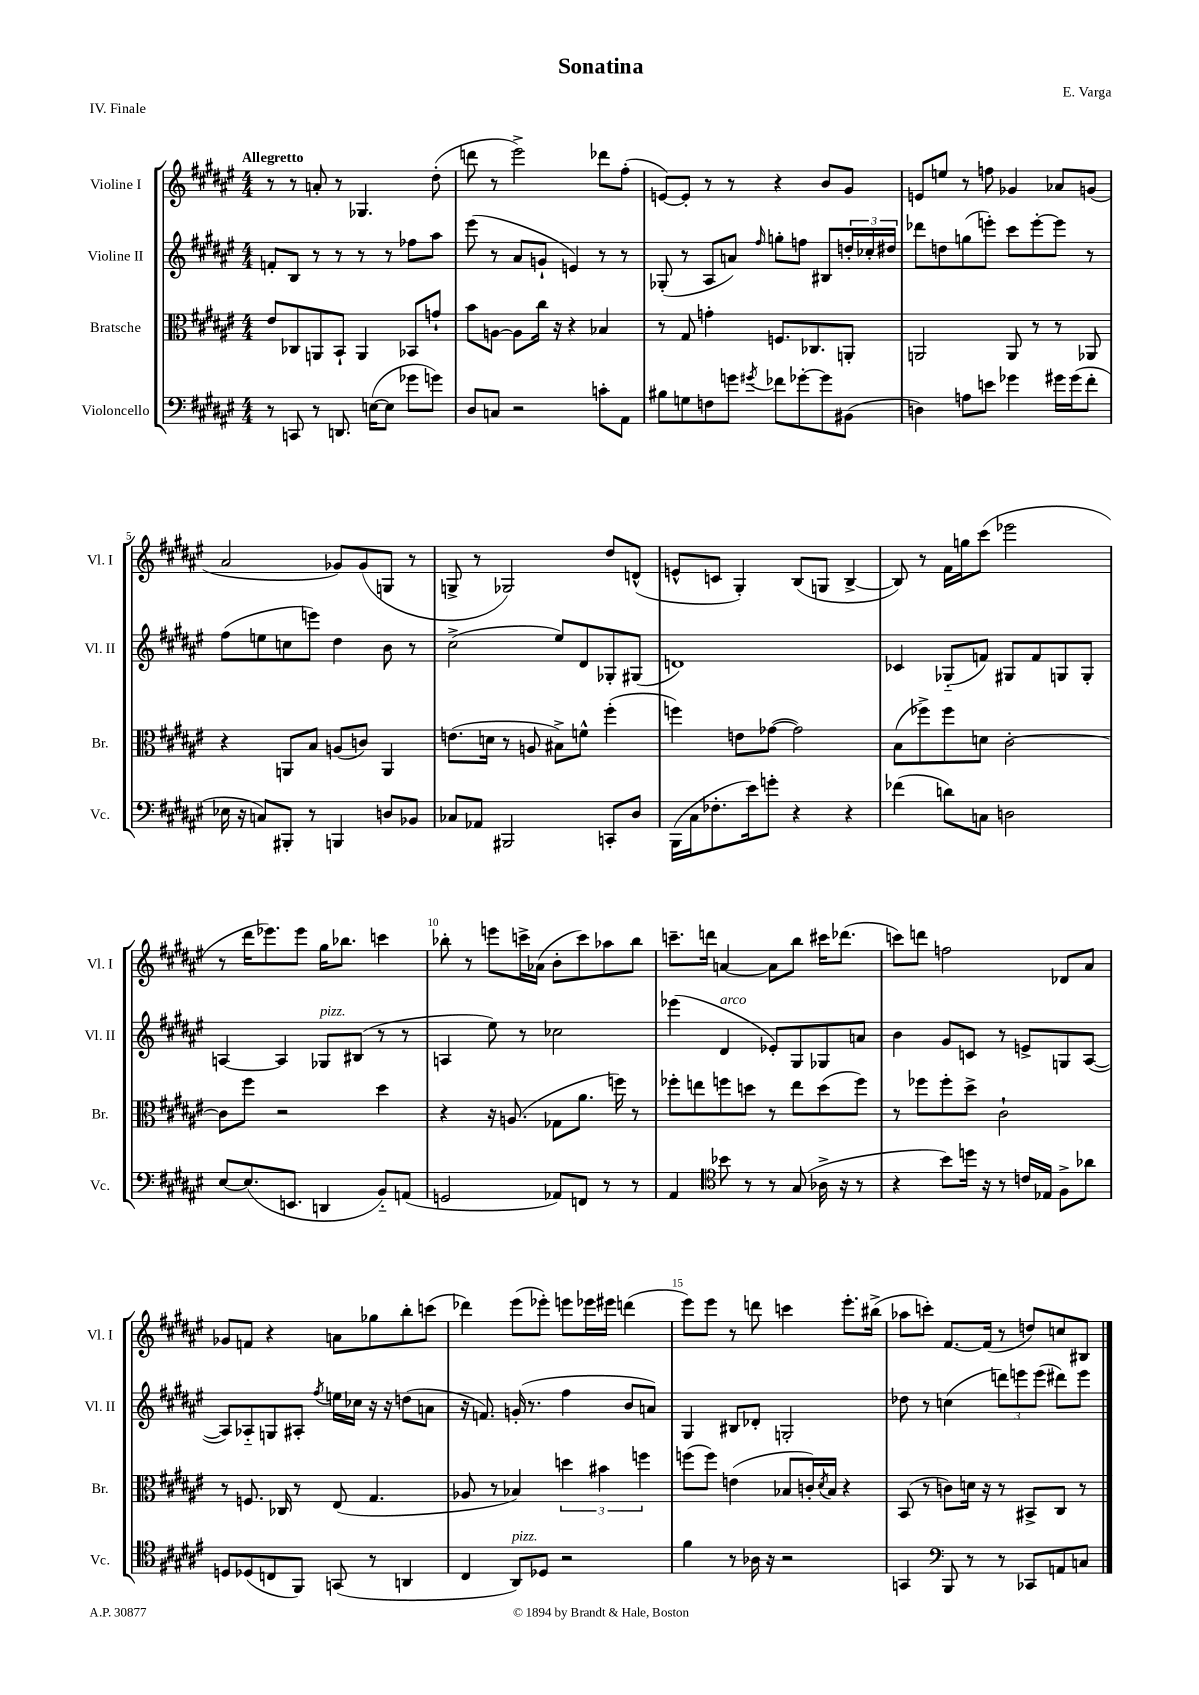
\header { title = "Sonatina" composer = "E. Varga" piece = "IV. Finale" }
<<
\new StaffGroup <<
\new Staff = "s0" \with { instrumentName = "Violine I" shortInstrumentName = "Vl. I" } {
    \clef treble \key fis \major \numericTimeSignature \time 4/4 \tempo "Allegretto"
    r8 r8 a'8-. r8 ges4. dis''8-.( |
    d'''8 r8 eis'''2->) des'''8 fis''8-.( |
    e'8~) e'8-. r8 r8 r4 b'8 gis'8 |
    e'8 e''8 r8 f''8 ges'4 aes'8 g'8( |
    ais'2 ges'8) ges'8( g8 r8 |
    g8-> r8 ges2) dis''8 d'8-^( |
    e'8-^ c'8 gis4-.) b8( g8 b4~-> |
    b8) r8 fis'16 g''16 cis'''8( ees'''2 |
    r8 dis'''16 ees'''8.) ees'''8 gis''16 bes''8. c'''4 |
    bes''8-. r8 e'''8 c'''16-> aes'16( b'8-. c'''8) aes''8 bes''8 |
    c'''8.-- d'''16 a'4~ a'8 b''8 cis'''16 des'''8.( |
    c'''8) d'''8 f''2 des'8 ais'8 |
    ges'8 f'8 r4 a'8 ges''8 b''8-. c'''8( |
    des'''4) eis'''8( ees'''8-.) e'''8 ees'''16 eis'''16 d'''4( |
    eis'''8) eis'''8 r8 d'''8 c'''4 eis'''8.-. bis''16->( |
    aes''8 c'''8-.) fis'8.~ fis'16( r8 d''8) c''8 bis8 \bar "|." |
}
\new Staff = "s1" \with { instrumentName = "Violine II" shortInstrumentName = "Vl. II" } {
    \clef treble \key fis \major \numericTimeSignature \time 4/4
    f'8-. b8 r8 r8 r8 r8 fes''8 ais''8 |
    eis'''8( r8 ais'8 g'8-! e'4) r8 r8 |
    ges8-.( r8 ais8 a'8) \grace { fis''16 } g''8-. f''8 bis8 \tuplet 3/2 { d''16-. ces''16-. dis''16 } |
    des'''8 d''8 g''8( e'''8-.) cis'''8 e'''8~-. e'''8 r8 |
    fis''8( e''8 c''8 e'''8) dis''4 b'8 r8 |
    cis''2->( eis''8) dis'8 ges8-. gis8( |
    d'1) |
    ces'4 ges8-_( f'8) gis8 f'8 g8 g8-. |
    a4~ a4 ges8^\markup { \italic "pizz." } bis8( r8 r8 |
    a4 eis''8) r8 ces''2 |
    ees'''4( dis'4^\markup { \italic "arco" } ees'8-.) gis8 ges8 a'8 |
    b'4 gis'8 c'8 r8 e'8-> g8 ais8~( |
    ais8) aes8-_ g8 ais8-. \acciaccatura { fis''8 } e''16 ces''16 r16 r16 d''8( a'8 |
    r16 f'8.) g'16-.( r8. fis''4 b'8 a'8) |
    gis4 bis8 des'8-. g2-. |
    des''8 r8 c''4( \tuplet 3/2 { d'''8) e'''8 e'''8( } dis'''8) e'''8 \bar "|." |
}
\new Staff = "s2" \with { instrumentName = "Bratsche" shortInstrumentName = "Br." } {
    \clef alto \key fis \major \numericTimeSignature \time 4/4
    eis'8 ces8 a,8 b,8-! a,4 bes,8 g'8-! |
    b'8 a8~ a8 cis''16 r16 r4 bes4 |
    r8 gis8 g'4-. f8. ces8. a,8-. |
    a,2 a,8 r8 r8 aes,8 |
    r4 a,8 b8 a8( c'8) a,4 |
    e'8.( d'16 r8 a8 bis8->) f'8-^ fis''4-.( |
    f''4) e'8 ges'8~( ges'2) |
    b8( fes''8->) fes''8 d'8 cis'2~-. |
    cis'8 fis''8 r2 dis''4 |
    r4 r16 a8.( ges8 ais'8. f''16) r8 |
    fes''8-. e''8 f''8 d''8 r8 e''8 d''8( f''8) |
    r8 fes''8 fes''8-. dis''8-> cis'2-! |
    r8 f8. ces16 r8 eis8( gis4. |
    aes8 r8 bes4) \tuplet 3/2 { d''4 bis'4 f''4 } |
    f''8( f''8) e'4( bes8 c'16-.) \acciaccatura { dis'8 } bes16 r4 |
    b,8( r8 c'8) d'16 r16 r8 bis,8-> cis8 r8 \bar "|." |
}
\new Staff = "s3" \with { instrumentName = "Violoncello" shortInstrumentName = "Vc." } {
    \clef bass \key fis \major \numericTimeSignature \time 4/4
    r8 c,8 r8 d,8. e16~( e8 ges'8 g'8) |
    dis8 c8 r2 c'8-. ais,8 |
    bis8 g8 f8 g'8 \acciaccatura { gis'8 } fes'8 ges'8~-. ges'8 bis,8( |
    d4) a8 e'8 ges'4 gis'16 gis'16( fis'8-. |
    ees16 r16 c8) bis,,8-. r8 b,,4 d8 bes,8 |
    ces8 aes,8 bis,,2 c,8-. dis8 |
    b,,16( cis16 fes8.-. eis'16) g'8-. r4 r4 |
    fes'4( d'8) c8 d2 |
    eis8~ eis8.( e,8. d,4 b,8-_) a,8( |
    g,2 aes,8) f,8 r8 r8 |
    ais,4 \clef tenor bes'8 r8 r8 gis8( aes16-> r16 r8 |
    r4 b'8) d''16 r16 r8 c'16 ees16 fis8-> aes'8 |
    d8 des8( c8 fis,8) g,8( r8 a,4 |
    cis4 ais,8^\markup { \italic "pizz." }) des8 r2 |
    fis'4 r8 aes16 r16 r2 |
    g,4 \clef bass b,,8 r8 r8 ces,8 a,8 c8 \bar "|." |
}
>>
>>
\layout { \context { \Score \override BarNumber.break-visibility = ##(#f #t #t) barNumberVisibility = #(every-nth-bar-number-visible 5) } }
